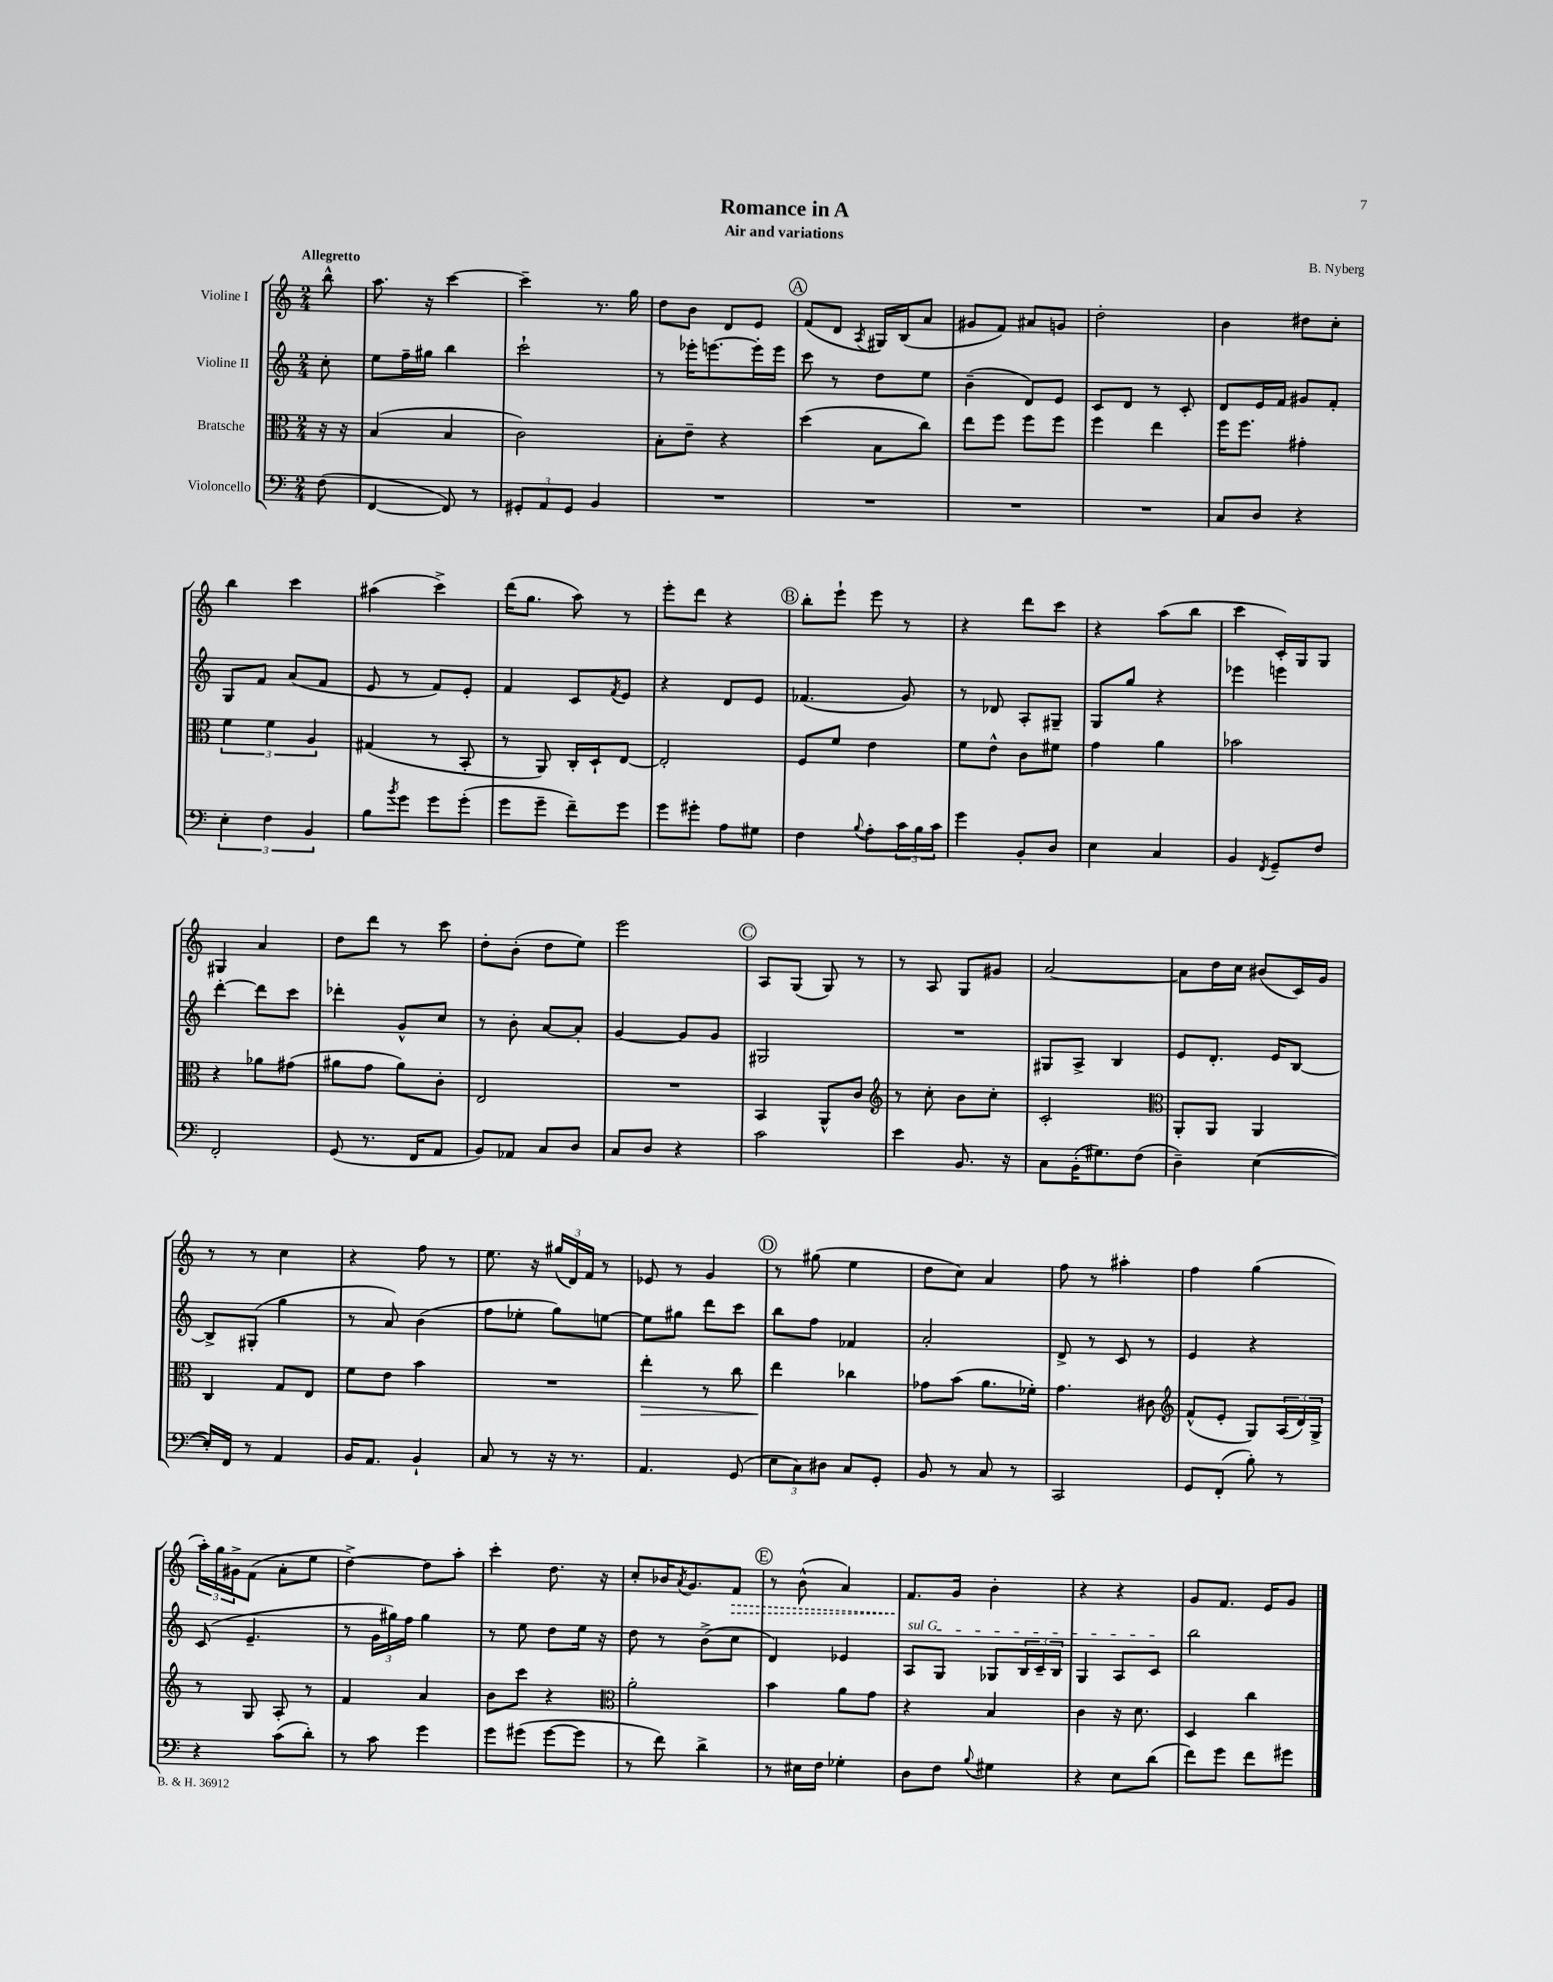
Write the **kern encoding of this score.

**kern	**kern	**dynam	**kern	**kern	**dynam
*part4	*part3	*part3	*part2	*part1	*part1
*staff4	*staff3	*staff3	*staff2	*staff1	*staff1
*I"Violoncello	*I"Bratsche	*	*I"Violine II	*I"Violine I	*
*clefF4	*clefC3	*	*clefG2	*clefG2	*
*k[]	*k[]	*	*k[]	*k[]	*
*M2/4	*M2/4	*	*M2/4	*M2/4	*
=	=	=	=	=	=
!	!	!	!	!LO:TX:a:B:t=Allegretto	!
(8F\	16r	.	8cc'\	8bb^^\	.
.	16r	.	.	.	.
=1	=1	=1	=1	=1	=1
[4FF/	(4B/	.	8ee\L	8.aa\	.
.	.	.	16ff~\L	.	.
.	.	.	16gg#X\JJ	16r	.
8FF/])	4B/	.	4bb\	[4ccc\	.
8r	.	.	.	.	.
=2	=2	=2	=2	=2	=2
12GG#X'/L	2c\)	.	2ccc`\	4ccc~\]	.
12AA/	.	.	.	.	.
12GG#/J	.	.	.	.	.
4BB/	.	.	.	8.r	.
.	.	.	.	16gg\	.
=3	=3	=3	=3	=3	=3
2r	8B'\L	.	8r	8dd\L	.
.	8e~\J	.	16eee-X'\KL	8b\J	.
.	.	.	[8.eeen\	.	.
.	4r	.	.	8d/L	.
.	.	.	16eee'\L]	8e/J	.
.	.	.	16eee\JJ	.	.
!!LO:REH:place=s1:t=A
=4	=4	=4	=4	=4	=4
2r	(4dd\	.	8ccc\	(8f/L	.
.	.	.	8r	8d/J	.
.	.	.	.	8qA/	.
.	8B\L	.	8dd\L	16G#X/LL)	.
.	.	.	.	(16B/J	.
.	8cc\J)	.	8ee\J	8a/J	.
=5	=5	=5	=5	=5	=5
2r	8ee\L	.	(4b~\	8g#X/L	.
.	8ff\J	.	.	8f/J)	.
.	8ff\L	.	8d/L)	8a#X/L	.
.	8ff\J	.	8e/J	8gn/J	.
=6	=6	=6	=6	=6	=6
2r	4ff\	.	8c/L	2dd'\	.
.	.	.	8d/J	.	.
.	4ee\	.	8r	.	.
.	.	.	8c'/	.	.
=7	=7	=7	=7	=7	=7
8C/L	16ff\KL	.	8d/L	4b\	.
.	8.ff\J	.	.	.	.
8D/J	.	.	16e/L	.	.
.	.	.	16f/JJ	.	.
4r	4g#X'\	.	8g#X/L	8dd#X\L	.
.	.	.	8f'/J	8cc'\J	.
!!LO:LB:g=z
=8	=8	=8	=8	=8	=8
6E'\	6f\	.	8G/L	4bb\	.
.	.	.	8f/J	.	.
6F\	6f\	.	.	.	.
.	.	.	(8a/L	4ccc\	.
6BB/	6A/	.	.	.	.
.	.	.	8f/J	.	.
=9	=9	=9	=9	=9	=9
8B\L	(4G#X/	.	8e/	(4aa#X\	.
8qb/	.	.	.	.	.
8g\J	.	.	8r	.	.
8g\L	8r	.	8f/L)	4ccc^\)	.
(8g'\J	8BB'/	.	8e'/J	.	.
=10	=10	=10	=10	=10	=10
8g\L	8r	.	4f/	(16ddd\KL	.
.	.	.	.	8.gg\J	.
8g~\J	8AA/)	.	.	.	.
8f~\L)	16C'/LL	.	8c/L	8aa\)	.
.	16D`/J	.	.	.	.
.	.	.	8qf/	.	.
8g\J	[8E/J	.	8e/J	8r	.
=11	=11	=11	=11	=11	=11
8g\L	2E'/]	.	4r	8eee'\L	.
8g#X'\J	.	.	.	8ddd\J	.
8A\L	.	.	8d/L	4r	.
8G#X\J	.	.	8e/J	.	.
!!LO:REH:place=s1:t=B
=12	=12	=12	=12	=12	=12
4F\	8F/L	.	(4.f-X/	8bb'\L	.
.	8f/J	.	.	8eee`\J	.
8qqB/	.	.	.	.	.
8A'\L	4e\	.	.	8eee\	.
24c\L	.	.	8g/)	8r	.
24B\	.	.	.	.	.
24c\JJ	.	.	.	.	.
=13	=13	=13	=13	=13	=13
4g\	8f\L	.	8r	4r	.
.	8e^^\J	.	8d-X/	.	.
8BB'/L	8c\L	.	8A'/L	8ddd\L	.
8D/J	8f#X\J	.	8G#X~/J	8ccc\J	.
=14	=14	=14	=14	=14	=14
4E\	4g\	.	8G/L	4r	.
.	.	.	8gg/J	.	.
4C/	4a\	.	4r	(8aa\L	.
.	.	.	.	8bb\J	.
=15	=15	=15	=15	=15	=15
4BB/	2b-X\	.	4eee-X\	4ccc\	.
8qFF/	.	.	.	.	.
8GG~/L	.	.	4eeen\	16c'/LL)	.
.	.	.	.	16G/J	.
8F/J	.	.	.	8G/J	.
!!LO:LB:g=z
=16	=16	=16	=16	=16	=16
2FF'/	4r	.	[4ddd'\	4G#X/	.
.	8a-X\L	.	8ddd\L]	4a/	.
.	(8g#X\J	.	8ccc\J	.	.
=17	=17	=17	=17	=17	=17
(8GG/	8a#X\L	.	4ddd-X'\	8dd\L	.
8.r	8g\J	.	.	8ddd\J	.
.	8a#\L)	.	8g^^/L	8r	.
16FF/KL	.	.	.	.	.
8AA/J	8c'\J	.	8cc/J	8ccc\	.
=18	=18	=18	=18	=18	=18
8BB/L)	2E/	.	8r	8dd'\L	.
8AA-X/J	.	.	8b'\	(8b'\J	.
8C/L	.	.	[8a/L	8dd\L	.
8D/J	.	.	8a'/J]	8ee\J)	.
=19	=19	=19	=19	=19	=19
8C/L	2r	.	[4g/	2eee\	.
8D/J	.	.	.	.	.
4r	.	.	8g/L]	.	.
.	.	.	8g/J	.	.
!!LO:REH:place=s1:t=C
=20	=20	=20	=20	=20	=20
2c\	4BB/	.	2G#X/	8A/L	.
.	.	.	.	(8G/J	.
.	8AA^^/L	.	.	8G/)	.
.	8c/J	.	.	8r	.
=21	=21	=21	=21	=21	=21
*	*clefG2	*	*	*	*
4e\	8r	.	2r	8r	.
.	8cc'\	.	.	8A/	.
8.BB/	8b\L	.	.	8G/L	.
.	8cc'\J	.	.	8g#X/J	.
16r	.	.	.	.	.
=22	=22	=22	=22	=22	=22
8C\L	2c'/	.	8G#X/L	[2a/	.
(16BB'\K	.	.	8A^/J	.	.
8.G#X\)	.	.	.	.	.
.	.	.	4B/	.	.
(8F\J	.	.	.	.	.
=23	=23	=23	=23	=23	=23
*	*clefC3	*	*	*	*
4D~\)	8AA'/L	.	8e/L	8a\L]	.
.	8AA/J	.	8.d'/J	16dd\L	.
.	.	.	.	16cc\JJ	.
([4E\	4AA/	.	.	(8b#X/L	.
.	.	.	16e/KL	.	.
.	.	.	[8B/J	16c/L)	.
.	.	.	.	16g/JJ	.
!!LO:LB:g=z
=24	=24	=24	=24	=24	=24
16E'/LL])	4C/	.	8B^/L]	8r	.
16FF/JJ	.	.	.	.	.
8r	.	.	(8G#X'/J	8r	.
4AA/	8G/L	.	4gg\	4cc\	.
.	8E/J	.	.	.	.
=25	=25	=25	=25	=25	=25
16BB/KL	8f\L	.	8r	4r	.
8.AA/J	.	.	.	.	.
.	8e\J	.	8a/)	.	.
4BB`/	4b\	.	(4b\	8ff\	.
.	.	.	.	8r	.
=26	=26	=26	=26	=26	=26
8C/	2r	.	8ff\L	8.ee\	.
8r	.	.	8ee-X'\J	.	.
.	.	.	.	16r	.
16r	.	.	8gg\L)	(24gg#X/LL	.
.	.	.	.	24d/)	.
8.r	.	.	.	.	.
.	.	.	.	24f/JJ	.
.	.	.	[8een\J	8r	.
=27	=27	=27	=27	=27	=27
!	!	!LO:HP:b	!	!	!
4.AA/	4ee'\	>	8ee\L]	8e-X/	.
.	.	.	8gg#X\J	8r	.
.	8r	.	8ddd\L	4g/	.
(8GG/	8cc\	.	8ccc\J	.	.
!!LO:REH:place=s1:t=D
=28	=28	=28	=28	=28	=28
12E\L	4ee\	.	8bb\L	8r	.
12C\)	.	.	.	.	.
.	.	.	8ff\J	(8gg#X\	.
12D#X\J	.	.	.	.	.
8C/L	4cc-X\	]	4f-X/	4ee\	.
8GG'/J	.	.	.	.	.
=29	=29	=29	=29	=29	=29
8BB/	8g-X\L	.	2a'/	8dd\L	.
8r	(8b\J	.	.	8cc\J)	.
8C/	8.a\L	.	.	4a/	.
8r	.	.	.	.	.
.	16f-X'\Jk)	.	.	.	.
=30	=30	=30	=30	=30	=30
2CC/	4.g\	.	8d^/	8ff\	.
.	.	.	8r	8r	.
.	.	.	8c/	4aa#X'\	.
.	8c#X\	.	8r	.	.
=31	=31	=31	=31	=31	=31
*	*clefG2	*	*	*	*
8GG/L	(8f^^/L	.	4e/	4ff\	.
(8FF'/J	8e'/J	.	.	.	.
8B'\)	8G/L)	.	4r	(4gg\	.
8r	(24A/L	.	.	.	.
.	24d/)	.	.	.	.
.	24G^/JJ	.	.	.	.
!!LO:LB:g=z
=32	=32	=32	=32	=32	=32
4r	8r	.	(8c/	24aa'\LL)	.
.	.	.	.	24gg\	.
.	.	.	.	24g#X^\J	.
.	8G/	.	4.e~/	(8f\J	.
(8c\L	8A'/	.	.	8a'\L	.
8d'\J)	8r	.	.	8ee\J	.
=33	=33	=33	=33	=33	=33
8r	4f/	.	8r	[4dd^\)	.
8c\	.	.	24g\LL	.	.
.	.	.	24gg#X\)	.	.
.	.	.	24ff\JJ	.	.
4g\	4a/	.	4gg#\	8dd\L]	.
.	.	.	.	8aa'\J	.
=34	=34	=34	=34	=34	=34
8g\L	8b\L	.	8r	4ccc'\	.
(8g#X\J	8ccc\J	.	8ee\	.	.
[8g#\L	4r	.	8dd\L	8.dd\	.
8g#\J]	.	.	16ee\Jk	.	.
.	.	.	16r	16r	.
=35	=35	=35	=35	=35	=35
*	*clefC3	*	*	*	*
8r	2a'\	.	8dd\	8cc'/L	.
8f\)	.	.	8r	16b-X/K	.
.	.	.	.	8qa/	.
.	.	.	.	8.g/	.
4d^\	.	.	(8b^\L	.	.
!	!	!	!	!	!LO:HP:b
.	.	.	8cc\J	8f/J	>
!!LO:REH:place=s1:t=E
=36	=36	=36	=36	=36	=36
8r	4b\	.	4d/)	8r	.
16E#X\LL	.	.	.	(8b^^\	.
16F\JJ	.	.	.	.	.
4G-X'\	8a\L	.	4e-X/	4a/)	.
.	8g\J	.	.	.	.
=37	=37	=37	=37	=37	=37
!	!	!	!LO:TX:a:i:t=sul G	!	!
8D\L	4r	.	8A/L	8.f/L	.
8F\J	.	.	8G/J	.	.
.	.	.	.	16g/Jk	]
8qqB/	.	.	.	.	.
4G#X\	4B/	.	8G-X/L	4b'\	.
.	.	.	24B/L	.	.
.	.	.	24c~/	.	.
.	.	.	24B/JJ	.	.
=38	=38	=38	=38	=38	=38
4r	4c\	.	4G/	4r	.
8E\L	16r	.	8A/L	4r	.
.	8.d\	.	.	.	.
(8d\J	.	.	8c/J	.	.
=39	=39	=39	=39	=39	=39
8f\L)	4D/	.	2bb\	8g/L	.
8g\J	.	.	.	8.f/J	.
8f\L	4cc\	.	.	.	.
.	.	.	.	16e/KL	.
8g#X\J	.	.	.	8g/J	.
==	==	==	==	==	==
*-	*-	*-	*-	*-	*-
